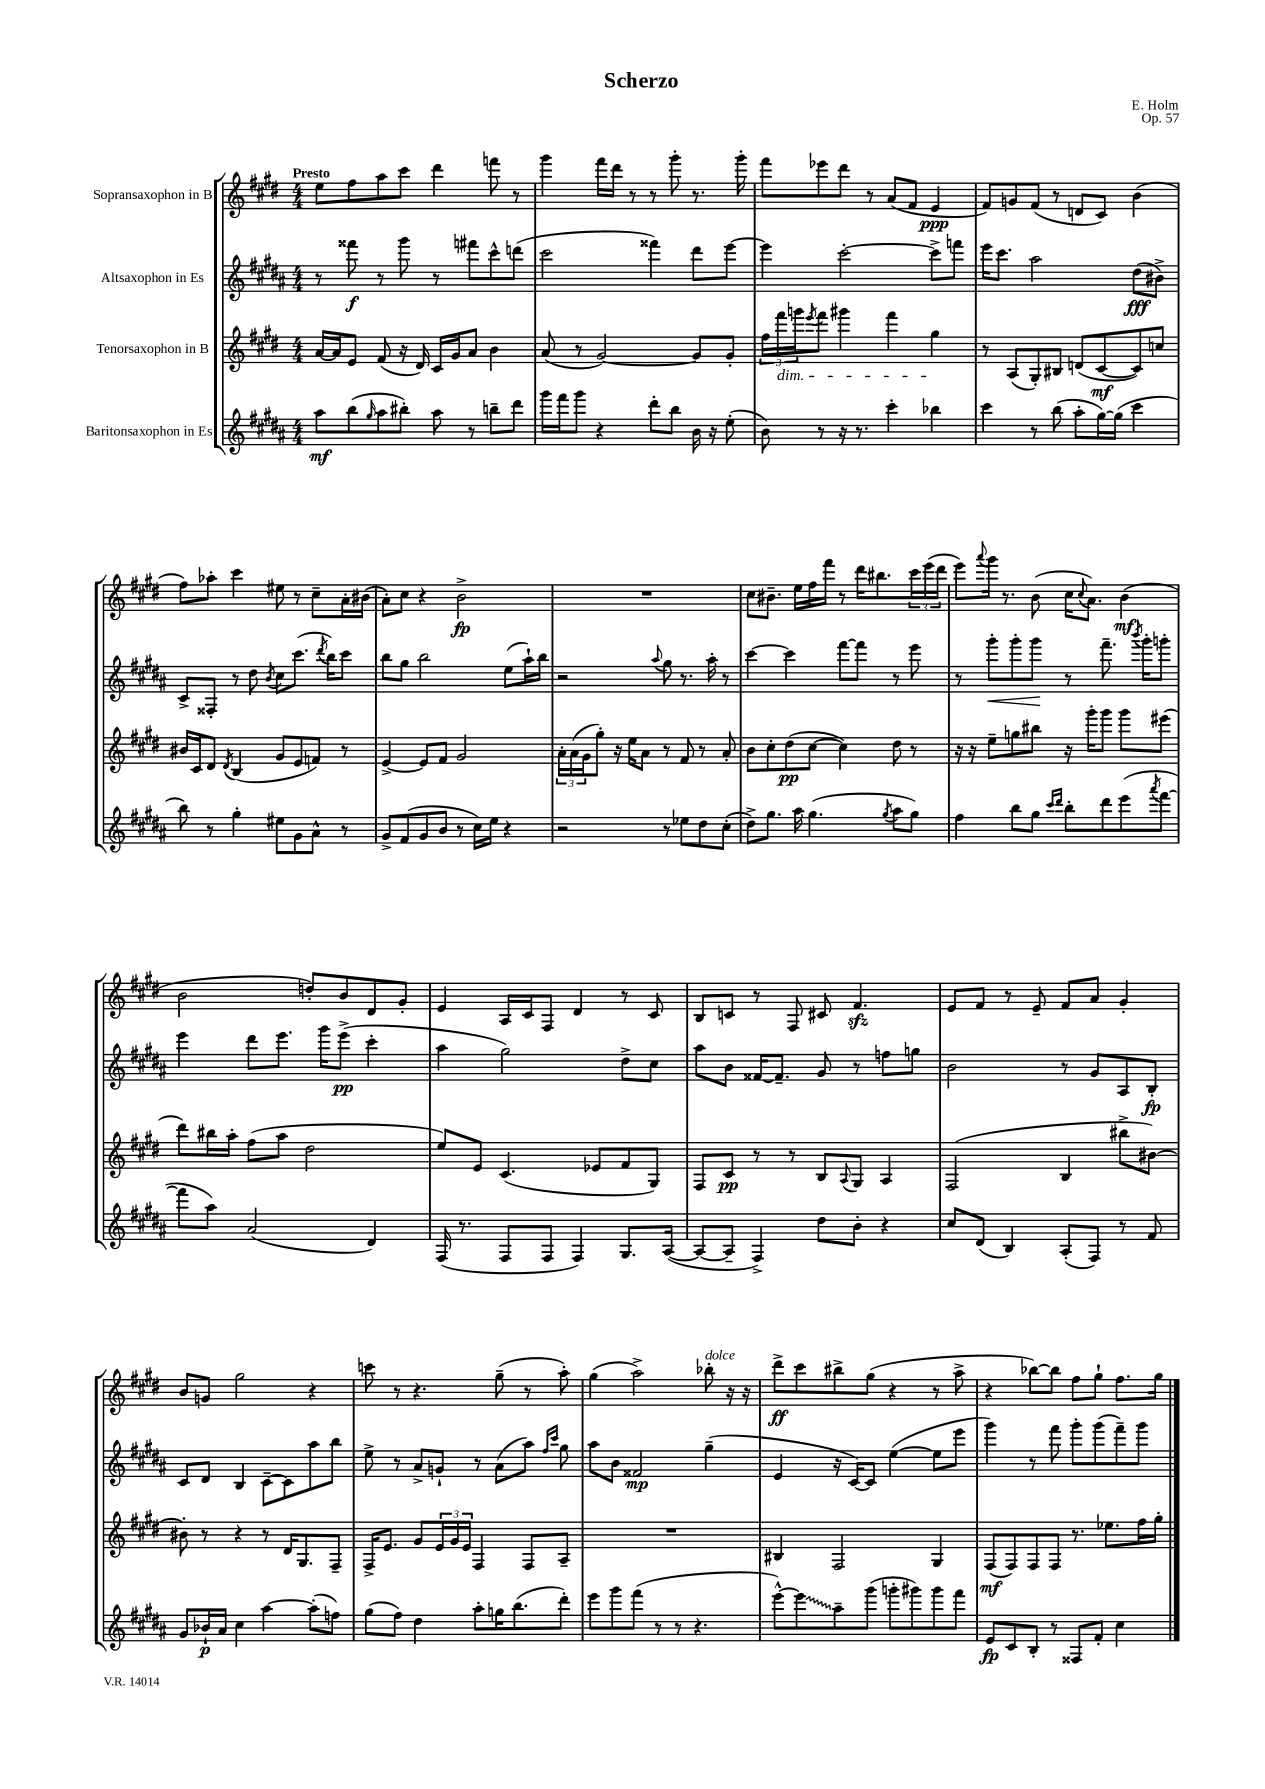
\header { title = "Scherzo" composer = "E. Holm" opus = "Op. 57" }
<<
\new StaffGroup <<
\new Staff = "s0" \with { instrumentName = "Sopransaxophon in B" } {
    \clef treble \key e \major \numericTimeSignature \time 4/4 \tempo "Presto"
    e''8 fis''8 a''8 cis'''8 dis'''4 f'''8 r8 |
    gis'''4 fis'''16 dis'''16 r8 r8 gis'''8-. r8. gis'''16-. |
    fis'''8 ees'''8 dis'''8 r8 a'8( fis'8 e'4\ppp |
    fis'8) g'8 fis'8( r8 d'8 cis'8) b'4( |
    fis''8) aes''8-. cis'''4 eis''8 r8 cis''8-- a'16-. bis'16( |
    a'8-.) cis''8 r4 b'2->\fp |
    R1 |
    cis''8 bis'8.-- e''16 fis''16 fis'''16 r8 dis'''16 bis''8. \tuplet 3/2 { cis'''16 e'''16( dis'''16 } |
    e'''8) \appoggiatura { a'''8 } gis'''16 r8. b'8( cis''16 \appoggiatura { cis''8 } a'8.) b'4\mf( |
    b'2 d''8-.) b'8 dis'8 gis'8-. |
    e'4 a16 cis'16 fis8 dis'4 r8 cis'8 |
    b8 c'8 r8 fis8 cis'8 fis'4.\sfz |
    e'8 fis'8 r8 e'8-- fis'8 a'8 gis'4-. |
    b'8 g'8 gis''2 r4 |
    c'''8 r8 r4. gis''8--( r8 a''8-.) |
    gis''4( a''2->) bes''8-.^\markup { \italic "dolce" } r16 r16 |
    dis'''8->\ff cis'''8 bis''8-> gis''8( r4 r8 a''8-> |
    r4 bes''8~) bes''8 fis''8 gis''8-! fis''8. gis''16 \bar "|." |
}
\new Staff = "s1" \with { instrumentName = "Altsaxophon in Es" } {
    \clef treble \key b \major \numericTimeSignature \time 4/4
    r8 fisis'''8\f r8 gis'''8 r8 fis'''8 cis'''8-^ d'''8( |
    cis'''2 fisis'''4) dis'''8 e'''8~ |
    e'''4 cis'''2~-. cis'''8-> f'''8 |
    e'''16 cis'''8. ais''2 dis''8\fff( bis'8->) |
    cis'8-> fisis8-. r8 dis''8 \acciaccatura { b'8 } cis''8 cis'''8.( \acciaccatura { dis'''8 } b''16) cis'''8 |
    b''8 gis''8 b''2 e''8( ais''16-!) b''16 |
    r2 \appoggiatura { ais''8 } gis''8 r8. ais''16-. r8 |
    cis'''4~ cis'''4 fis'''8~ fis'''8 r8 e'''8 |
    r8 gis'''8-.\< gis'''8-. gis'''8\! r8 fis'''8.-- \acciaccatura { b'''8 } gis'''16-. g'''8-. |
    e'''4 dis'''8 e'''8. gis'''16 e'''8->\pp( cis'''4-. |
    ais''4 gis''2) dis''8-> cis''8 |
    ais''8 b'8 fisis'16~ fisis'8.-- gis'8 r8 f''8 g''8 |
    b'2 r8 gis'8 ais8 b8-.\fp |
    cis'8 dis'8 b4 cis'8~-- cis'8 ais''8 b''8 |
    e''8-> r8 ais'8-> g'8-! r8 ais'8( ais''8) \grace { fis''16 cis'''16 } gis''8 |
    ais''8 b'8 fisis'2\mp gis''4--( |
    e'4 r16 cis'16~) cis'8 e''4~( e''8 e'''8 |
    gis'''4) r8 fis'''8 gis'''8-. gis'''8( fis'''8--) gis'''8 \bar "|." |
}
\new Staff = "s2" \with { instrumentName = "Tenorsaxophon in B" } {
    \clef treble \key e \major \numericTimeSignature \time 4/4
    a'16~ a'16 e'8 fis'8( r16 dis'16) cis'16 gis'16 a'8 b'4 |
    a'8( r8 gis'2~) gis'8 gis'8-. |
    \tuplet 3/2 { fis''16 fis'''16\dim g'''16 } \acciaccatura { e'''8 } fis'''8 gis'''4 fis'''4 gis''4\! |
    r8 a8( gis8-.) bis8 d'8( cis'8~\mf cis'8) c''8 |
    bis'16 cis'16 dis'8 \acciaccatura { dis'8 } b4( gis'8 e'8 f'8) r8 |
    e'4~-> e'8 fis'8 gis'2 |
    \tuplet 3/2 { a'16-. a'16( gis'16 } gis''8-.) r16 e''16 a'8 r8 fis'8 r8 a'8-. |
    b'8 cis''8-. dis''8\pp( cis''8~ cis''4) dis''8 r8 |
    r16 r16 e''8-- g''8 bis''8 r16 gis'''16-. gis'''8 gis'''8 eis'''8( |
    dis'''8) bis''16 a''16-. fis''8( a''8 dis''2 |
    e''8) e'8 cis'4.( ees'8 fis'8 gis8) |
    fis8 cis'8\pp r8 r8 b8 \appoggiatura { a8 } gis8 a4 |
    fis2( b4 bis''8-> bis'8~) |
    bis'8-. r8 r4 r8 dis'16 gis8. fis8-- |
    fis16-> e'8. gis'8 \tuplet 3/2 { e'16 gis'16 e'16 } fis4 fis8 a8-- |
    R1 |
    bis4 fis2 gis4 |
    fis8\mf( fis8) fis8 fis8 r8. ees''8. fis''16 gis''16-. \bar "|." |
}
\new Staff = "s3" \with { instrumentName = "Baritonsaxophon in Es" } {
    \clef treble \key b \major \numericTimeSignature \time 4/4
    ais''8\mf b''8( \grace { gis''16 } ais''8 bis''8-.) ais''8 r8 b''8-- dis'''8 |
    gis'''16 fis'''16 gis'''8 r4 dis'''8-. b''8 b'16 r16 e''8-.( |
    b'8) r8 r16 r8. cis'''4-. bes''4 |
    cis'''4 r8 b''8( ais''8-. gis''16~) gis''16( cis'''4 |
    b''8) r8 gis''4-. eis''8 gis'8 ais'8-^ r8 |
    gis'8-> fis'8( gis'8 b'8 r8 cis''16) e''16 r4 |
    r2 r8 ees''8 dis''8 cis''8-.( |
    dis''8->) gis''8. ais''16 gis''4.( \acciaccatura { gis''8 } ais''8 gis''8) |
    fis''4 b''8 gis''8 \grace { cis'''16 dis'''16 } b''8-. dis'''8 e'''8( \acciaccatura { ais'''8 } fis'''8~ |
    fis'''8 ais''8) ais'2( dis'4) |
    fis16( r8. fis8 fis8 fis4) gis8. ais16~( |
    ais8~ ais8-- fis4->) dis''8 b'8-. r4 |
    cis''8 dis'8( b4) ais8-.( fis8) r8 fis'8 |
    gis'8 bes'16-!\p ais'16 cis''4 ais''4~ ais''8-.( f''8) |
    gis''8( fis''8) dis''4 ais''8-. g''16 b''8.( dis'''8-.) |
    e'''8 gis'''8 fis'''8( r8 r8 r4. |
    e'''8~-^) \once \override Glissando.style = #'zigzag e'''8\glissando ais''8-- gis'''8( g'''8-. gis'''8) gis'''8 fis'''8 |
    e'8\fp cis'8 b8-. r8 fisis8 fis'8-. cis''4 \bar "|." |
}
>>
>>
\layout { \context { \Score \remove "Bar_number_engraver" } }
